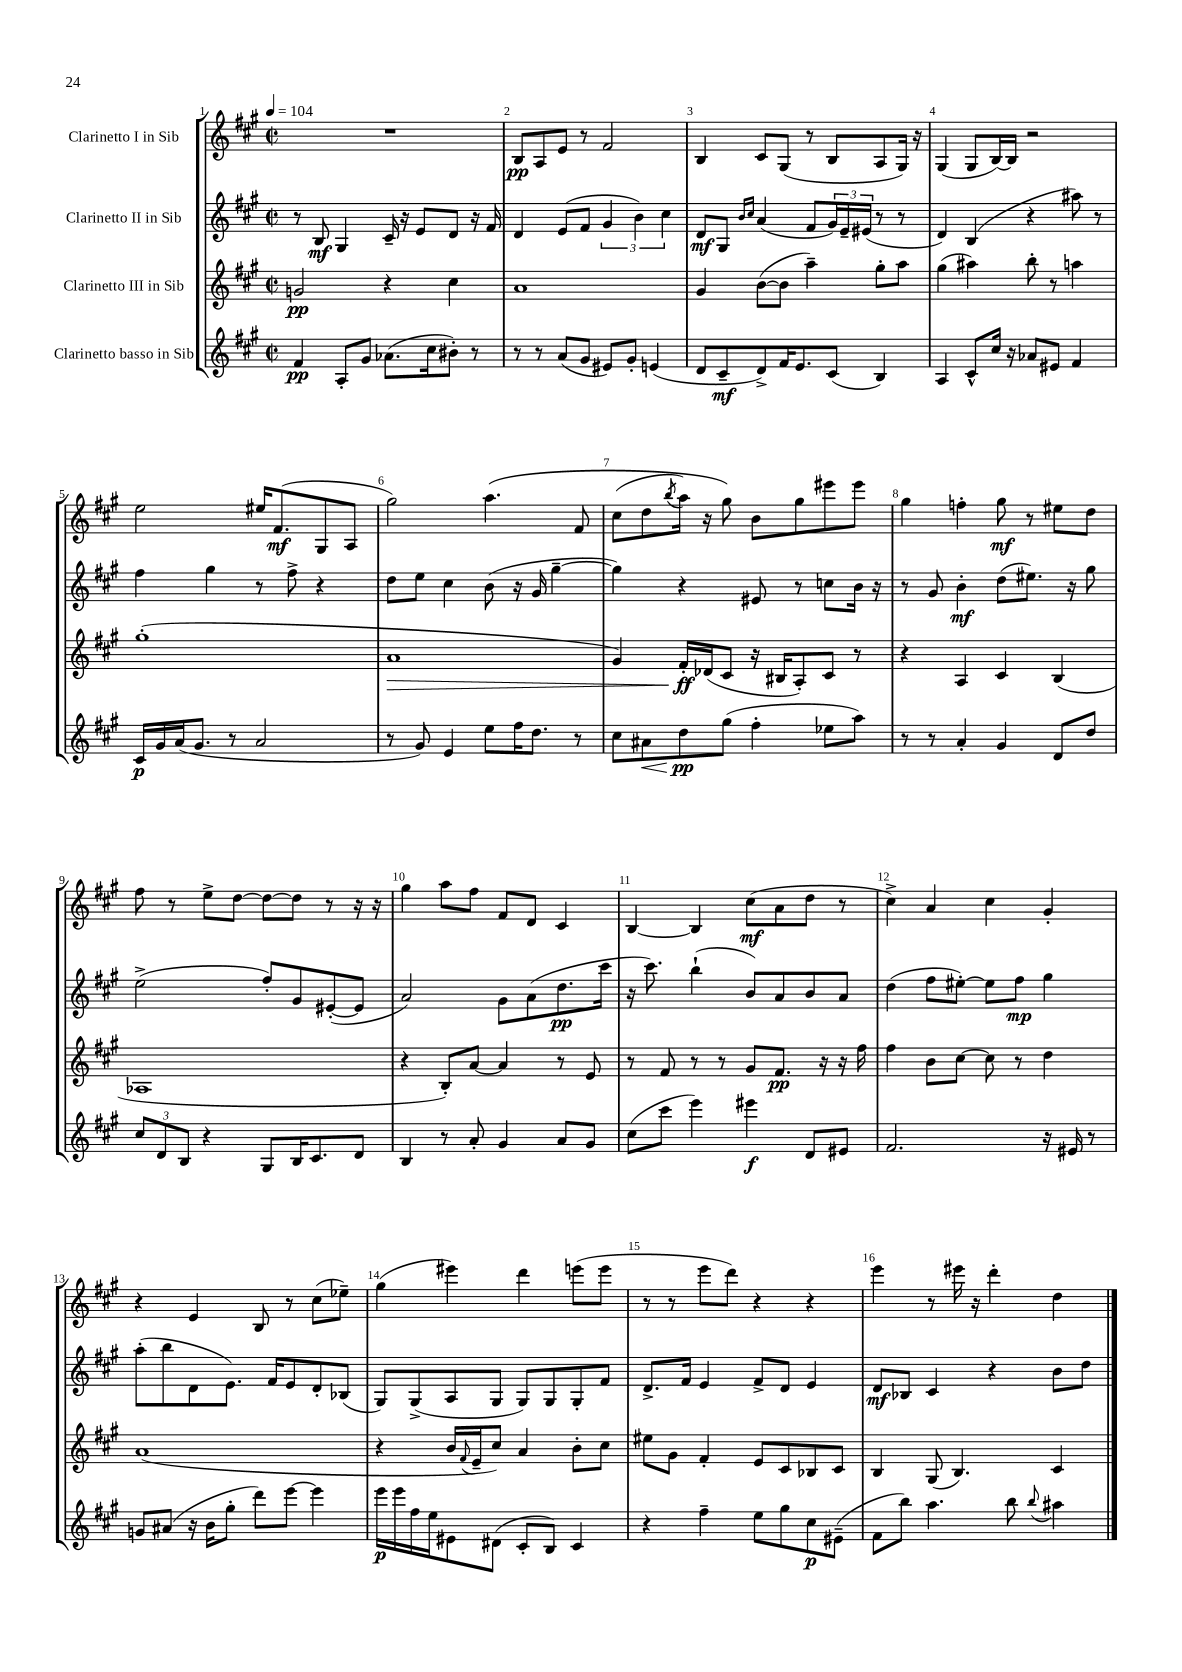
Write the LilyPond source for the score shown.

<<
\new StaffGroup <<
\new Staff = "s0" \with { instrumentName = "Clarinetto I in Sib" } {
    \clef treble \key a \major \defaultTimeSignature \time 2/2 \tempo 4 = 104
    R1 |
    b8\pp a8 e'8 r8 fis'2 |
    b4 cis'8 gis8( r8 b8 a8 gis16) r16 |
    gis4( gis8 b16~) b16 r2 |
    e''2 eis''16 fis'8.\mf( gis8 a8 |
    gis''2) a''4.\( fis'8 |
    cis''8( d''8 \acciaccatura { b''8 } a''16) r16 gis''8\) b'8 gis''8 eis'''8 eis'''8 |
    gis''4 f''4-. gis''8\mf r8 eis''8 d''8 |
    fis''8 r8 e''8-> d''8~ d''8~ d''8 r8 r16 r16 |
    gis''4 a''8 fis''8 fis'8 d'8 cis'4 |
    b4~ b4 cis''8\mf( a'8 d''8 r8 |
    cis''4->) a'4 cis''4 gis'4-. |
    r4 e'4 b8 r8 cis''8( ees''8--) |
    gis''4( eis'''4) d'''4 e'''8( e'''8 |
    r8 r8 e'''8 d'''8) r4 r4 |
    e'''4 r8 eis'''16 r16 d'''4-. d''4 \bar "|." |
}
\new Staff = "s1" \with { instrumentName = "Clarinetto II in Sib" } {
    \clef treble \key a \major \defaultTimeSignature \time 2/2
    r8 b8\mf gis4 cis'16-- r16 e'8 d'8 r16 fis'16 |
    d'4 e'8( fis'8 \tuplet 3/2 { gis'4 b'4) cis''4 } |
    d'8\mf gis8 \grace { b'16 cis''16 } a'4( fis'8 \tuplet 3/2 { gis'16) e'16-- eis'16( } r8 r8 |
    d'4) b4( r4 ais''8) r8 |
    fis''4 gis''4 r8 fis''8-> r4 |
    d''8 e''8 cis''4 b'8( r16 gis'16 gis''4~-- |
    gis''4) r4 eis'8 r8 c''8 b'16 r16 |
    r8 gis'8 b'4-.\mf d''8( eis''8.) r16 gis''8 |
    e''2->( fis''8-.) gis'8 eis'8~-.( eis'8 |
    a'2) gis'8 a'8( d''8.\pp cis'''16 |
    r16 cis'''8.) b''4-!( b'8) a'8 b'8 a'8 |
    d''4( fis''8 eis''8~-.) eis''8 fis''8\mp gis''4 |
    a''8-.( b''8 d'8 e'8.) fis'16 e'8 d'8-. bes8( |
    gis8) gis8->( a8 gis8 gis8) gis8 gis8-. fis'8 |
    d'8.-> fis'16 e'4 fis'8-> d'8 e'4 |
    d'8\mf bes8 cis'4 r4 b'8 d''8 \bar "|." |
}
\new Staff = "s2" \with { instrumentName = "Clarinetto III in Sib" } {
    \clef treble \key a \major \defaultTimeSignature \time 2/2
    g'2\pp r4 cis''4 |
    a'1 |
    gis'4 b'8~( b'8 a''4--) gis''8-. a''8 |
    gis''4( ais''4) b''8-. r8 a''4 |
    gis''1-.( |
    a'1\> |
    gis'4) fis'16-.\ff\! des'16( cis'8 r16 bis16 a8-.) cis'8 r8 |
    r4 a4 cis'4 b4( |
    aes1 |
    r4 b8-.) a'8~ a'4 r8 e'8 |
    r8 fis'8 r8 r8 gis'8 fis'8.\pp r16 r16 fis''16 |
    fis''4 b'8 cis''8~ cis''8 r8 d''4 |
    a'1( |
    r4 b'16 \appoggiatura { fis'8 } e'16-- cis''8) a'4 b'8-. cis''8 |
    eis''8 gis'8 fis'4-. e'8 cis'8 bes8 cis'8 |
    b4 gis8( b4.) cis'4 \bar "|." |
}
\new Staff = "s3" \with { instrumentName = "Clarinetto basso in Sib" } {
    \clef treble \key a \major \defaultTimeSignature \time 2/2
    fis'4\pp a8-. gis'8 aes'8.( cis''16 bis'8-.) r8 |
    r8 r8 a'8( gis'8 eis'8) gis'8-. e'4( |
    d'8 cis'8--\mf d'8->) fis'16 e'8. cis'8( b4) |
    a4 cis'8-^ cis''16 r16 aes'8 eis'8 fis'4 |
    cis'16\p gis'16 a'16( gis'8. r8 a'2 |
    r8 gis'8) e'4 e''8 fis''16 d''8. r8 |
    cis''8 ais'8\< d''8\pp\! gis''8( fis''4-. ees''8 a''8) |
    r8 r8 a'4-. gis'4 d'8 d''8 |
    \tuplet 3/2 { cis''8 d'8 b8 } r4 gis8 b16 cis'8. d'8 |
    b4 r8 a'8-. gis'4 a'8 gis'8 |
    cis''8( cis'''8 e'''4) eis'''4\f d'8 eis'8 |
    fis'2. r16 eis'16 r8 |
    g'8 ais'8( r16 b'16 gis''8-. d'''8) e'''8~ e'''4 |
    e'''16\p e'''16 fis''16 e''16 eis'8 dis'8( cis'8-. b8) cis'4 |
    r4 fis''4-- e''8 gis''8 cis''8\p eis'8--( |
    fis'8 b''8) a''4. b''8 \appoggiatura { b''8 } ais''4 \bar "|." |
}
>>
>>
\layout { \context { \Score \override BarNumber.break-visibility = ##(#f #t #t) barNumberVisibility = #all-bar-numbers-visible } }
